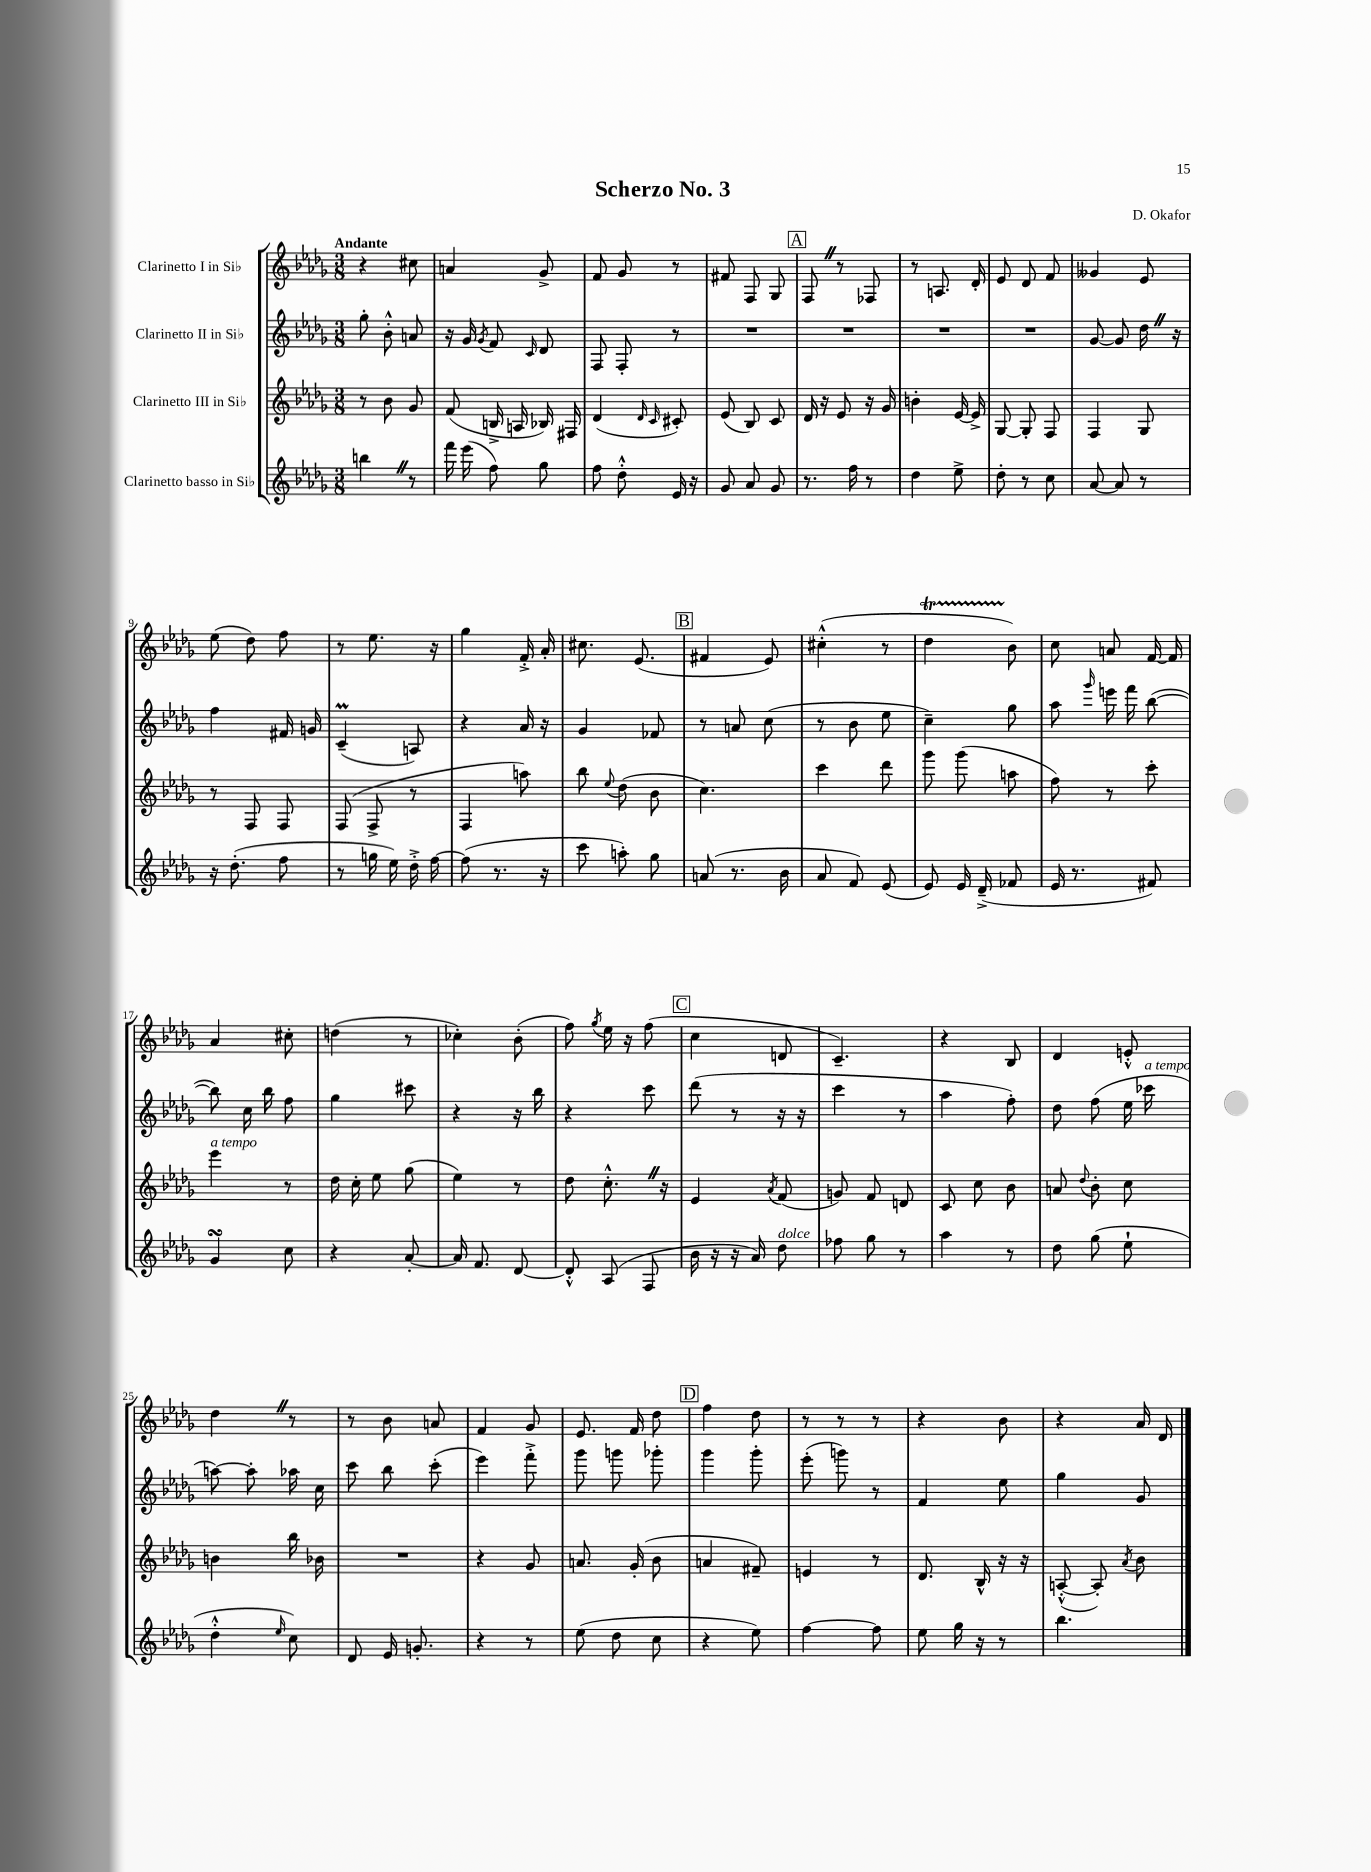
\header { title = "Scherzo No. 3" composer = "D. Okafor" }
<<
\new StaffGroup <<
\new Staff = "s0" \with { instrumentName = "Clarinetto I in Sib" } {
    \clef treble \key des \major \numericTimeSignature \time 3/8 \tempo "Andante"
    \autoBeamOff r4 cis''8 |
    a'4 ges'8-> |
    f'8 ges'8 r8 |
    fis'8 f8 ges8 |
    \mark \markup { \box "A" } f8 \once \override BreathingSign.text = \markup { \musicglyph "scripts.caesura.straight" } \breathe r8 fes8 |
    r8 a8. des'16-. |
    ees'8 des'8 f'8 |
    geses'4 ees'8 |
    ees''8( des''8) f''8 |
    r8 ees''8. r16 |
    ges''4 f'16-.-> aes'16-. |
    cis''8. ees'8.( |
    \mark \markup { \box "B" } fis'4 ees'8) |
    cis''4-.-^( r8 |
    des''4\startTrillSpan bes'8\stopTrillSpan) |
    c''8 a'8 f'16~ f'16 |
    aes'4 cis''8-. |
    d''4( r8 |
    ces''4-.) bes'8-.( |
    f''8) \acciaccatura { ges''8 } ees''16 r16 f''8( |
    \mark \markup { \box "C" } c''4 d'8 |
    c'4.--) |
    r4 bes8 |
    des'4 e'8-.-^ |
    des''4 \once \override BreathingSign.text = \markup { \musicglyph "scripts.caesura.straight" } \breathe r8 |
    r8 bes'8 a'8 |
    f'4 ges'8 |
    ees'8. f'16 des''8 |
    \mark \markup { \box "D" } f''4 des''8 |
    r8 r8 r8 |
    r4 bes'8 |
    r4 aes'16 des'16 \bar "|." |
}
\new Staff = "s1" \with { instrumentName = "Clarinetto II in Sib" } {
    \clef treble \key des \major \numericTimeSignature \time 3/8
    \autoBeamOff ges''8-. bes'8-.-^ a'8 |
    r16 ges'16 \acciaccatura { ges'8 } f'8 \grace { c'16 } des'8 |
    f8 f8-. r8 |
    R4. |
    \mark \markup { \box "A" } R4. |
    R4. |
    R4. |
    ges'8~ ges'8 des''16 \once \override BreathingSign.text = \markup { \musicglyph "scripts.caesura.straight" } \breathe r16 |
    f''4 fis'16 g'16 |
    c'4--\prall( a8) |
    r4 aes'16 r16 |
    ges'4 fes'8 |
    \mark \markup { \box "B" } r8 a'8 c''8( |
    r8 bes'8 ees''8 |
    c''4--) ges''8 |
    aes''8 \grace { ges'''16 } e'''16 f'''16 bes''8~( |
    bes''8) c''16 bes''16 f''8 |
    ges''4 cis'''8 |
    r4 r16 bes''16 |
    r4 c'''8 |
    \mark \markup { \box "C" } des'''8( r8 r16 r16 |
    c'''4 r8 |
    aes''4 f''8-.) |
    des''8 f''8( ees''16 ces'''16^\markup { \italic "a tempo" } |
    a''8~) a''8-. aes''16 c''16 |
    c'''8 bes''8 c'''8-.( |
    ees'''4) f'''8-.-> |
    ges'''8 g'''8 ges'''8-. |
    \mark \markup { \box "D" } ges'''4 ges'''8-. |
    ees'''8-.( g'''8) r8 |
    f'4 ees''8 |
    ges''4 ges'8 \bar "|." |
}
\new Staff = "s2" \with { instrumentName = "Clarinetto III in Sib" } {
    \clef treble \key des \major \numericTimeSignature \time 3/8
    \autoBeamOff r8 bes'8 ges'8 |
    f'8( b16-> a16 bes16) fis16 |
    des'4( \grace { des'16 c'16 } cis'8-.) |
    ees'8( bes8) c'8 |
    \mark \markup { \box "A" } des'16 r16 ees'8 r16 ges'16 |
    b'4-. ees'16~ ees'16-> |
    ges8~ ges8-. f8 |
    f4 ges8 |
    r8 f8 f8 |
    f8( f8-> r8 |
    f4 a''8) |
    bes''8 \appoggiatura { ees''8 } des''8( bes'8 |
    \mark \markup { \box "B" } c''4.) |
    c'''4 des'''8 |
    ges'''8 ges'''8( a''8 |
    f''8) r8 c'''8-. |
    ees'''4^\markup { \italic "a tempo" } r8 |
    des''16 c''16-. ees''8 ges''8( |
    ees''4) r8 |
    des''8 c''8.-.-^ \once \override BreathingSign.text = \markup { \musicglyph "scripts.caesura.straight" } \breathe r16 |
    \mark \markup { \box "C" } ees'4 \acciaccatura { aes'8 } f'8( |
    g'8) f'8 d'8 |
    c'8 c''8 bes'8 |
    a'8 \appoggiatura { des''8 } bes'8-. c''8 |
    b'4 bes''16 bes'16 |
    R4. |
    r4 ges'8 |
    a'8. ges'16-.( bes'8 |
    \mark \markup { \box "D" } a'4 fis'8--) |
    e'4 r8 |
    des'8. bes16-^ r16 r16 |
    a8~-.-^( a8-.) \acciaccatura { aes'8 } bes'8 \bar "|." |
}
\new Staff = "s3" \with { instrumentName = "Clarinetto basso in Sib" } {
    \clef treble \key des \major \numericTimeSignature \time 3/8
    \autoBeamOff b''4 \once \override BreathingSign.text = \markup { \musicglyph "scripts.caesura.straight" } \breathe r8 |
    f'''16 ees'''16( f''8) ges''8 |
    f''8 des''8-.-^ ees'16 r16 |
    ges'8 aes'8 ges'8 |
    \mark \markup { \box "A" } r8. f''16 r8 |
    des''4 ees''8-> |
    des''8-. r8 c''8 |
    aes'8~ aes'8 r8 |
    r16 des''8.-.( f''8 |
    r8 g''16 ees''16) des''16-.-> f''16~ |
    f''8( r8. r16 |
    c'''8 a''8-.) ges''8 |
    \mark \markup { \box "B" } a'8( r8. bes'16 |
    aes'8 f'8) ees'8( |
    ees'8) ees'16 des'16--->( fes'8 |
    ees'16 r8. fis'8) |
    ges'4\turn c''8 |
    r4 aes'8~-. |
    aes'16 f'8. des'8~ |
    des'8-.-^ aes8( f8 |
    \mark \markup { \box "C" } bes'16 r16 r16 aes'16) des''8^\markup { \italic "dolce" } |
    fes''8 ges''8 r8 |
    aes''4 r8 |
    des''8 ges''8( ees''8-! |
    des''4-.-^ \grace { ees''16 } c''8) |
    des'8 ees'16 g'8.-. |
    r4 r8 |
    ees''8( des''8 c''8 |
    \mark \markup { \box "D" } r4 ees''8) |
    f''4~ f''8 |
    ees''8 ges''16 r16 r8 |
    bes''4. \bar "|." |
}
>>
>>
